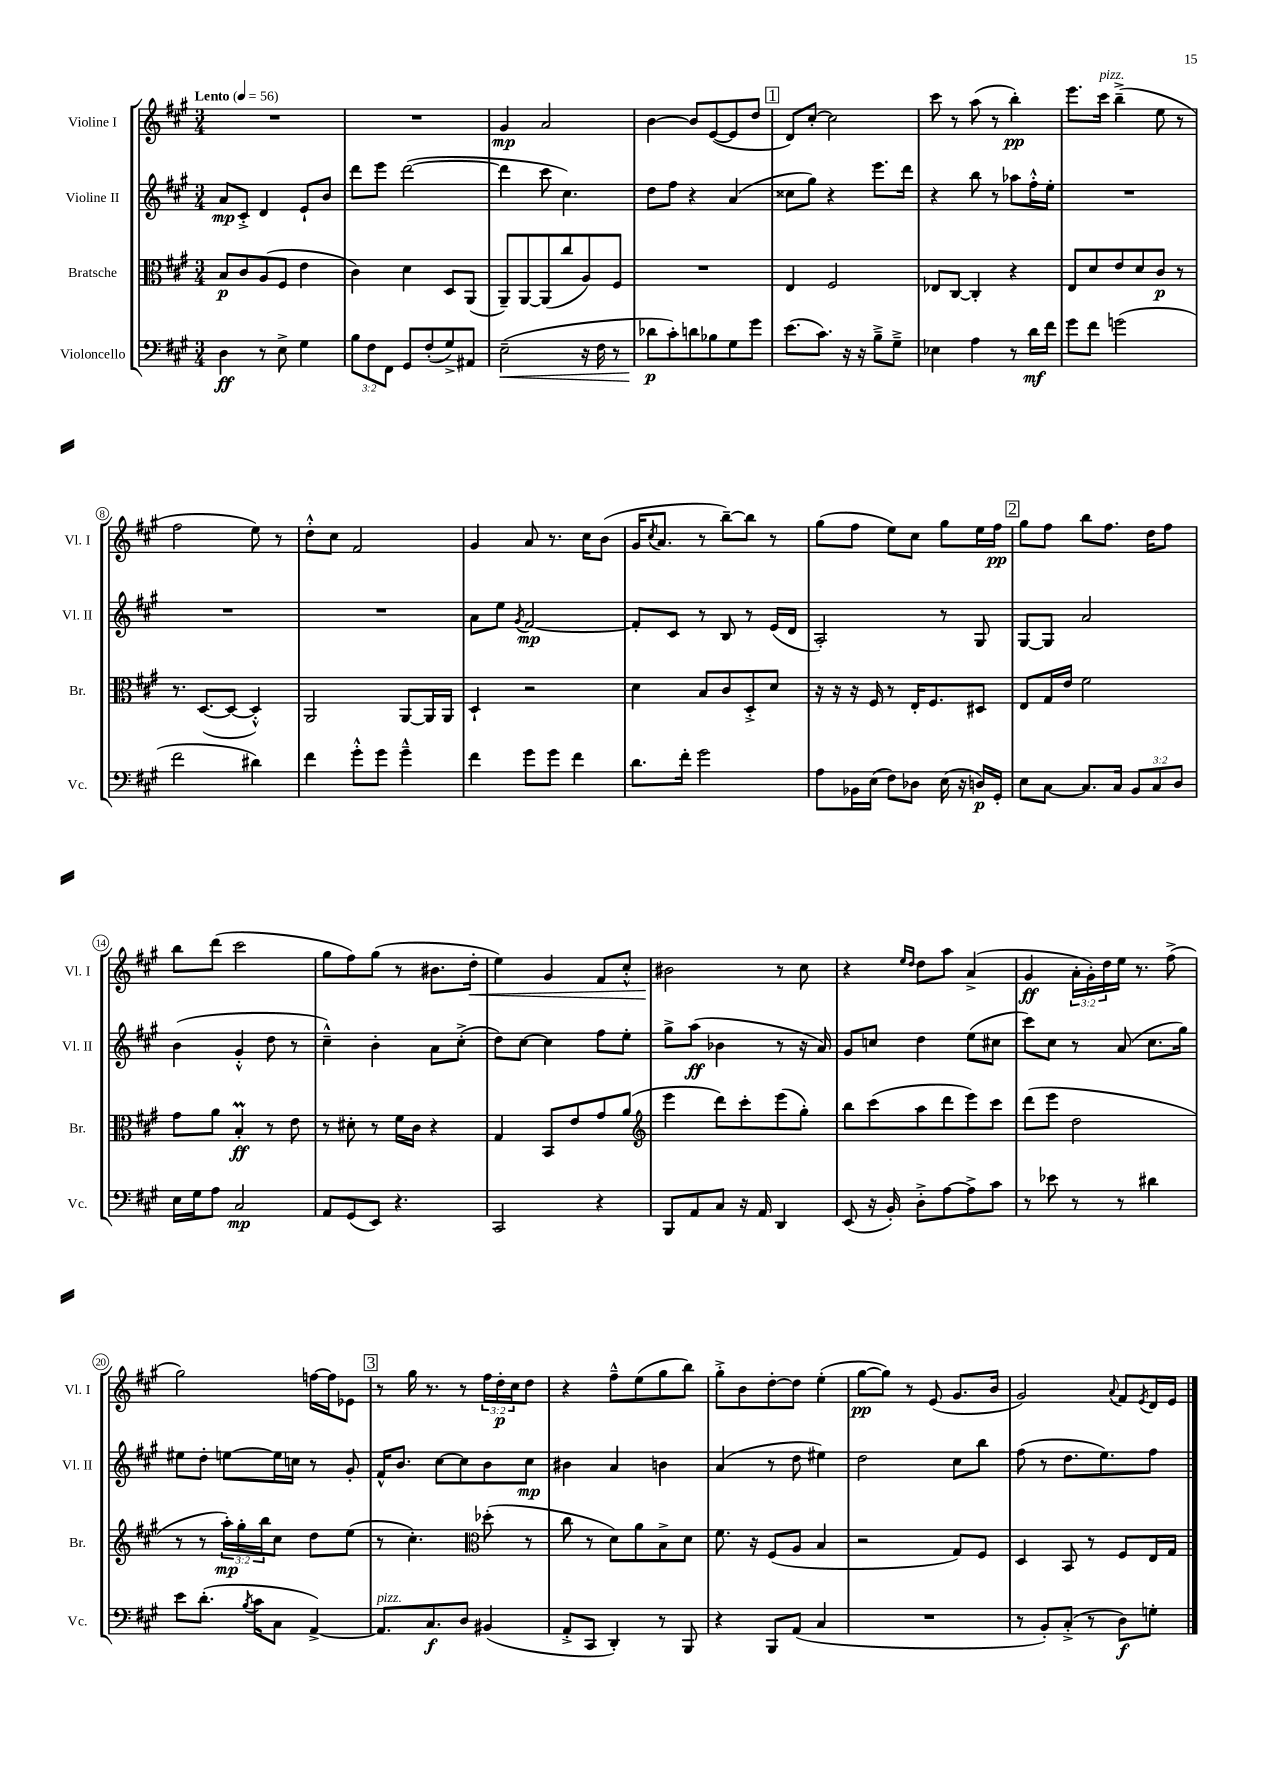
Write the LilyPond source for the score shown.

<<
\new StaffGroup <<
\new Staff = "s0" \with { instrumentName = "Violine I" shortInstrumentName = "Vl. I" } {
    \clef treble \key a \major \numericTimeSignature \time 3/4 \override Staff.TupletNumber.text = #tuplet-number::calc-fraction-text \tempo "Lento" 4 = 56
    R2. |
    R2. |
    gis'4\mp a'2 |
    b'4~ b'8 e'8~( e'8 d''8 |
    \mark \markup { \box "1" } d'8) cis''8~-. cis''2 |
    cis'''8 r8 a''8( r8 b''4-.\pp) |
    e'''8. cis'''16^\markup { \italic "pizz." } b''4--->( e''8 r8 |
    fis''2 e''8) r8 |
    d''8-.-^ cis''8 fis'2 |
    gis'4 a'8 r8. cis''16 b'8( |
    gis'16 \acciaccatura { cis''8 } a'8. r8 b''8~--) b''8 r8 |
    gis''8( fis''8 e''8) cis''8 gis''8 e''16 fis''16\pp |
    \mark \markup { \box "2" } gis''8 fis''8 b''8 fis''8. d''16 fis''8 |
    b''8 d'''8( cis'''2 |
    gis''8 fis''8) gis''8( r8 bis'8. d''16-.\< |
    e''4) gis'4 fis'8 cis''8-.-^ |
    bis'2\! r8 cis''8 |
    r4 \grace { e''16 d''16 } d''8 a''8 a'4->( |
    gis'4\ff \tuplet 3/2 { a'16-. gis'16-.) d''16 } e''16 r8. fis''8->( |
    gis''2) f''16~ f''16 ees'8 |
    \mark \markup { \box "3" } r8 gis''16 r8. r8 \tuplet 3/2 { fis''16 d''16-.\p cis''16 } d''8 |
    r4 fis''8---^ e''8( gis''8 b''8) |
    gis''8-.-> b'8 d''8~-. d''8 e''4-.( |
    gis''8~\pp gis''8) r8 e'8( gis'8. b'16 |
    gis'2) \appoggiatura { a'8 } fis'8 \acciaccatura { e'8 } d'16 e'16 \bar "|." |
}
\new Staff = "s1" \with { instrumentName = "Violine II" shortInstrumentName = "Vl. II" } {
    \clef treble \key a \major \numericTimeSignature \time 3/4
    a'8\mp cis'8-.-> d'4 e'8-! b'8 |
    d'''8 e'''8 d'''2~( |
    d'''4 cis'''8 cis''4.) |
    d''8 fis''8 r4 a'4( |
    \mark \markup { \box "1" } cisis''8 gis''8) r4 e'''8. d'''16 |
    r4 b''8 r8 aes''8 fis''16-.-^ e''16-. |
    R2. |
    R2. |
    R2. |
    a'8 e''8 \acciaccatura { gis'8 } fis'2~\mp |
    fis'8-. cis'8 r8 b8 r8 e'16( d'16 |
    a2-.) r8 gis8 |
    \mark \markup { \box "2" } gis8~ gis8 a'2 |
    b'4( gis'4-.-^ d''8 r8 |
    cis''4---^) b'4-. a'8 cis''8-.->( |
    d''8) cis''8~ cis''4 fis''8 e''8-. |
    gis''8-> a''8\ff( bes'4 r8 r16 a'16) |
    gis'8 c''8 d''4 e''8( cis''8 |
    cis'''8) cis''8 r8 a'8( cis''8. gis''16) |
    eis''8 d''8-. e''8~ e''16 c''16 r8 gis'8-. |
    \mark \markup { \box "3" } fis'16-^ b'8. cis''8~ cis''8 b'8 cis''8\mp |
    bis'4 a'4 b'4 |
    a'4( r8 d''8 eis''4) |
    d''2 cis''8 b''8 |
    fis''8( r8 d''8. e''8.) fis''8 \bar "|." |
}
\new Staff = "s2" \with { instrumentName = "Bratsche" shortInstrumentName = "Br." } {
    \clef alto \key a \major \numericTimeSignature \time 3/4 \override Staff.TupletNumber.text = #tuplet-number::calc-fraction-text
    b8\p cis'8 a8( fis8 e'4 |
    cis'4) d'4 d8 a,8( |
    a,8--) a,8~ a,8( cis''8 a8) fis8 |
    R2. |
    \mark \markup { \box "1" } e4 fis2 |
    ees8 cis8~ cis4-. r4 |
    e8 d'8 e'8 d'8 cis'8\p r8 |
    r8. d8.~( d8~ d4-.-^) |
    a,2 a,8~ a,16 a,16 |
    d4-! r2 |
    d'4 b8 cis'8 d8-.-> d'8 |
    r16 r16 r16 fis16 r8 e16-. fis8. dis8 |
    \mark \markup { \box "2" } e8 gis16 e'16 fis'2 |
    gis'8 a'8 b4-.\prall\ff r8 e'8 |
    r8 dis'8-. r8 fis'16 cis'16 r4 |
    gis4 b,8 e'8 gis'8 a'8( |
    \clef treble e'''4 d'''8) cis'''8-. e'''8( gis''8-.) |
    b''8 cis'''8( a''8 d'''8 e'''8) cis'''8 |
    d'''8( e'''8 d''2 |
    r8 r8 \tuplet 3/2 { a''16-.\mp) gis''16-. b''16 } cis''8 d''8 e''8( |
    \mark \markup { \box "3" } r8 cis''4.-.) \clef alto des''8-.( r8 |
    cis''8 r8 d'8) a'8 b8-> d'8 |
    fis'8. r16 fis8( a8 b4 |
    r2 gis8) fis8 |
    d4 b,8 r8 fis8 e16 gis16 \bar "|." |
}
\new Staff = "s3" \with { instrumentName = "Violoncello" shortInstrumentName = "Vc." } {
    \clef bass \key a \major \numericTimeSignature \time 3/4 \override Staff.TupletNumber.text = #tuplet-number::calc-fraction-text
    d4\ff r8 e8-> gis4 |
    \tuplet 3/2 { b8 fis8 fis,8 } gis,8 fis8-.( gis8->) ais,8 |
    e2--\<( r16 fis16 r8 |
    des'8\p\! cis'8-.) d'8 bes8 gis8 gis'8 |
    \mark \markup { \box "1" } e'8.( cis'8.) r16 r16 b8---> gis8---> |
    ees4 a4 r8 d'16\mf fis'16 |
    gis'8 fis'8 g'2( |
    fis'2 dis'4) |
    fis'4 gis'8-.-^ gis'8 gis'4---^ |
    fis'4 gis'8 gis'8 fis'4 |
    d'8. fis'16-. gis'2 |
    a8 bes,16 e16( fis8) des8 e16( r16 d16\p) gis,16-. |
    \mark \markup { \box "2" } e8 cis8~ cis8. cis16 \tuplet 3/2 { b,8 cis8 d8 } |
    e16 gis16 a8 cis2\mp |
    a,8 gis,8( e,8) r4. |
    cis,2 r4 |
    b,,8 a,8 cis8 r16 a,16 d,4 |
    e,8( r16 b,16-.) d8-.-> a8~ a8-> cis'8 |
    r8 ees'8 r8 r8 dis'4 |
    e'8 d'8.-.( \acciaccatura { b8 } cis'16 cis8 a,4~->) |
    \mark \markup { \box "3" } a,8.^\markup { \italic "pizz." } cis8.\f d8 bis,4( |
    a,8-.-> cis,8 d,4-.) r8 b,,8 |
    r4 b,,8 a,8( cis4 |
    R2. |
    r8 b,8-.) cis8-.->( r8 d8\f) g8-. \bar "|." |
}
>>
>>
\layout { \context { \Score \override BarNumber.stencil = #(make-stencil-circler 0.1 0.3 ly:text-interface::print) } }
